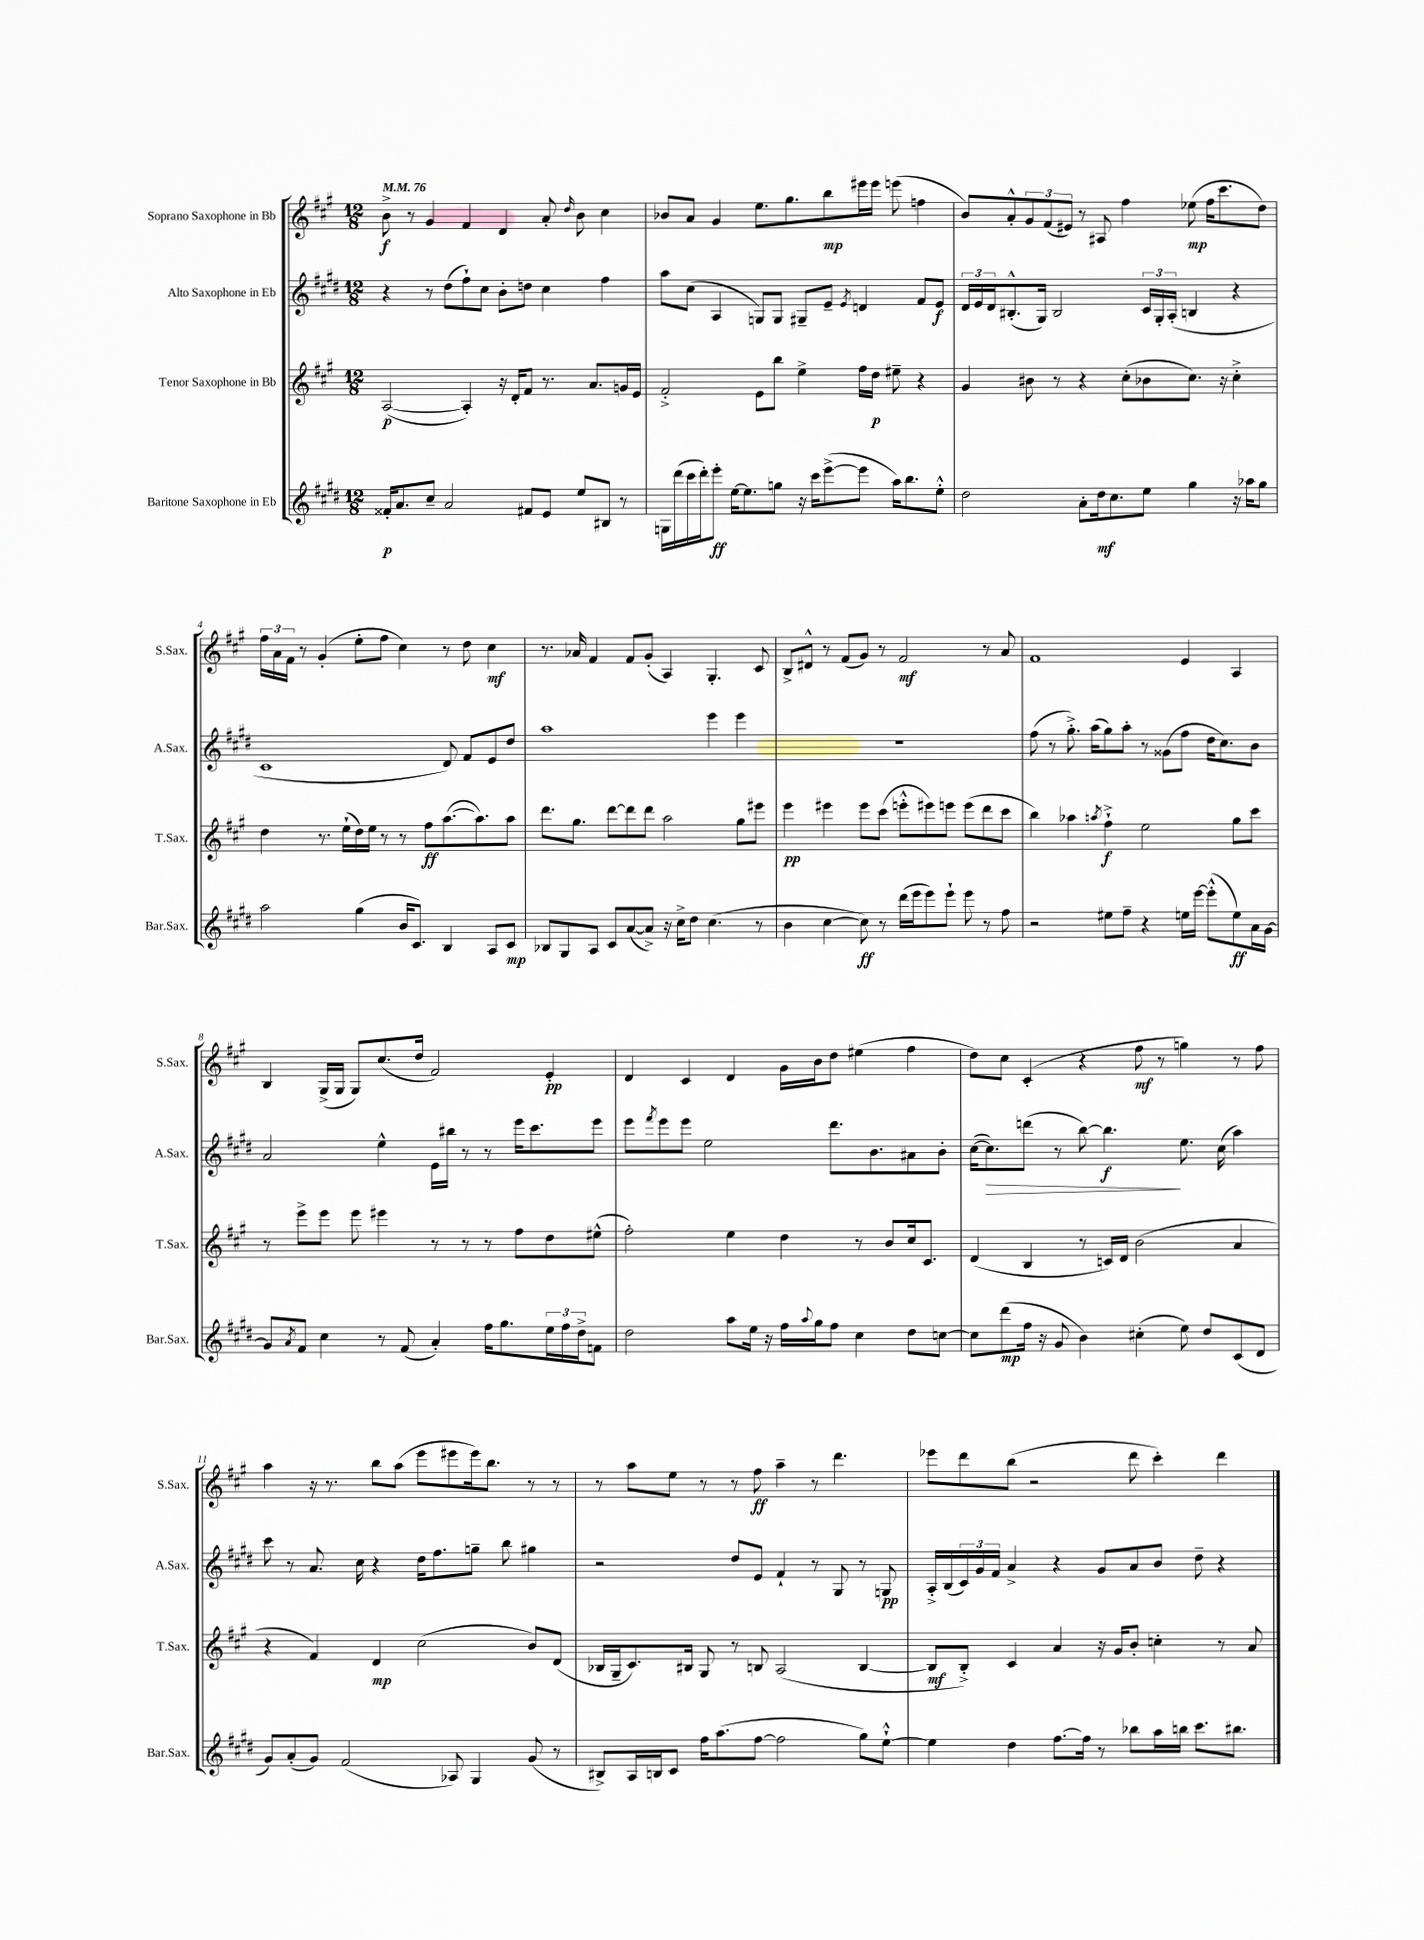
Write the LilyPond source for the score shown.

<<
\new StaffGroup <<
\new Staff = "s0" \with { instrumentName = "Soprano Saxophone in Bb" shortInstrumentName = "S.Sax." } {
    \clef treble \key a \major \numericTimeSignature \time 12/8 \tempo 4 = 76
    b'8->\f r8 gis'4 fis'4 d'4 a'8-. \grace { d''16 } b'8 cis''4 |
    bes'8 a'8 gis'4 e''8. gis''8. b''8\mp eis'''16 eis'''16 e'''8( f''4 |
    b'8) a'8-.-^ \tuplet 3/2 { gis'8 fis'8( eis'8) } r8 ais8 fis''4 ees''8\mp( fis''16 cis'''8. d''8) |
    \tuplet 3/2 { fis''16 a'16 fis'16 } r8 gis'4-.( e''8-. fis''8 cis''4) r8 d''8 cis''4\mf |
    r8. aes'16 fis'4 fis'8 gis'8-.( a4) gis4.-. cis'8 |
    b8-> dis'8-^ r8 fis'8( gis'8) r8 fis'2\mf r8 a'8 |
    fis'1 e'4 a4 |
    b4 gis16->( gis16 gis8) cis''8.( d''16 fis'2) e'4-.\pp |
    d'4 cis'4 d'4 gis'16 b'16 d''8 eis''4( fis''4 |
    d''8) cis''8 cis'4-.( r4 fis''8\mf r8 g''4) r8 fis''8 |
    a''4 r16 r8. b''8 a''8( e'''8 eis'''8 eis'''16) b''8. r8 r8 |
    r8 a''8 e''8 r8 r8 fis''8\ff a''4-- r8 d'''4. |
    ees'''8 d'''8 b''8( r2 d'''8 cis'''4-.) d'''4 \bar "|." |
}
\new Staff = "s1" \with { instrumentName = "Alto Saxophone in Eb" shortInstrumentName = "A.Sax." } {
    \clef treble \key e \major \numericTimeSignature \time 12/8
    r4 r8 dis''8( fis''8-!) cis''8 b'8-. d''8 cis''4 fis''4 |
    a''8 cis''8( a4 g8) g8 gis8-- e'8-- \acciaccatura { e'8 } d'4 fis'8 e'8\f |
    \tuplet 3/2 { dis'16 e'16 dis'16 } bis8.-.-^( gis16) bis2 \tuplet 3/2 { cis'16 gis16-. a16-.( } b4 r4 |
    cis'1 dis'8) fis'8 e'8 dis''8 |
    a''1 e'''4 e'''4 |
    R1. |
    fis''8( r8 gis''8.-.->) a''16( gis''8) a''8-. r8 gisis'8( fis''8 dis''16 cis''8.) b'8 |
    a'2 e''4-^ e'16 bis''16 r8 r8 e'''16 cis'''8. e'''8 |
    e'''8 \acciaccatura { fis'''8 } e'''8 e'''8 e''2 dis'''8. b'8. ais'8 b'8-. |
    cis''16~( cis''8.\>) d'''8( r8 b''8~) b''4.\f\! e''8. cis''16( a''4) |
    cis'''8 r8 a'8. cis''16 r4 dis''16 fis''8. g''8-- b''8 gis''4 |
    r2 dis''8 e'8 fis'4-! r8 gis8 r8 g8\pp |
    a16-.-> b16( \tuplet 3/2 { cis'16) gis'16 fis'16 } a'4-> r4 gis'8 a'8 b'8 dis''8-- r4 \bar "|." |
}
\new Staff = "s2" \with { instrumentName = "Tenor Saxophone in Bb" shortInstrumentName = "T.Sax." } {
    \clef treble \key a \major \numericTimeSignature \time 12/8
    a2~\p( a4-.) r16 d'16-. fis'8 r8. a'8. g'16 e'16 |
    fis'2-.-> e'8 b''8 e''4-> fis''16 d''16\p eis''8-- r4 |
    gis'4 bis'8 r8 r4 cis''8-.( bes'8 cis''8.) r16 cis''4-.-> |
    d''4 r8. e''16-!( d''16) e''16 r8 r8 fis''8\ff a''8.~( a''8.) a''8 |
    d'''8. gis''8. d'''8~ d'''8 d'''8 a''2 gis''8 eis'''8 |
    e'''4\pp eis'''4 eis'''8 cis'''8( e'''8-.-^ eis'''8) e'''8 e'''8( d'''8 cis'''8 |
    b''4) aes''4 \acciaccatura { a''8 } fis''4-!->\f e''2 gis''8 cis'''8 |
    r8 e'''8-> e'''8 e'''8 eis'''4 r8 r8 r8 fis''8 d''8 eis''8-^( |
    fis''2-.) e''4 d''4 r8 b'8 cis''16 cis'8. |
    d'4( b4 r8 c'16) d'16 b'2( a'4 |
    r4 fis'4) d'4\mp cis''2( b'8) d'8( |
    bes16 gis16-- cis'8.) bis16 gis8 r8 b8 a2( b4~ |
    b8\mf b8-.->) cis'4 a'4 r16 gis'16 b'8-. c''4-. r8 a'8 \bar "|." |
}
\new Staff = "s3" \with { instrumentName = "Baritone Saxophone in Eb" shortInstrumentName = "Bar.Sax." } {
    \clef treble \key e \major \numericTimeSignature \time 12/8
    fisis'16-.\p a'8. cis''8-- a'2 fis'8 e'8 e''8 bis8 r8 |
    g16 dis'''16( cis'''16 dis'''16-.) e'''8-.\ff e''16~ e''8. g''8 r16 cis'''16 e'''8~->( e'''8 a''16) b''8. e''8-.-^ |
    dis''2 a'8-. dis''16\mf cis''8. e''8 gis''4 r16 aes''16 gis''8 |
    a''2 gis''4( b'16 cis'8.) b4 a8 cis'8\mp |
    bes8 gis8 a8 cis'8 a'8~( a'8->) r16 cis''16-> dis''8 cis''4.( r8 |
    b'4 cis''4~ cis''8\ff) r8 dis'''16( e'''16 e'''8) e'''8-! e'''8 r8 fis''8 |
    r2 eis''8 fis''8-- r4 e''16 e'''16~ e'''8-.-^( e''8\ff) a'16 gis'16~ |
    gis'8 \acciaccatura { a'8 } fis'8 cis''4 r8 fis'8( a'4-.) fis''16 gis''8. \tuplet 3/2 { e''16 fis''16 dis''16-> } f'8 |
    dis''2 a''8 e''16 r16 fis''16 \appoggiatura { a''8 } gis''16 fis''8 cis''4 dis''8 c''8~ |
    c''8 dis'''8\mp( fis''16 r16 gis'8 b'4) cis''4-.( e''8) dis''8 cis'8( dis'8 |
    gis'8) a'8-.( gis'8) fis'2( aes8) gis4 gis'8( r8 |
    bis8->) a16 b16 cis'8 fis''16 a''8.( fis''8~ fis''2 gis''8) e''8~-!-^ |
    e''4 dis''4 fis''8.~ fis''16 r8 bes''8 a''16 b''16 cis'''8. bis''8. \bar "|." |
}
>>
>>
